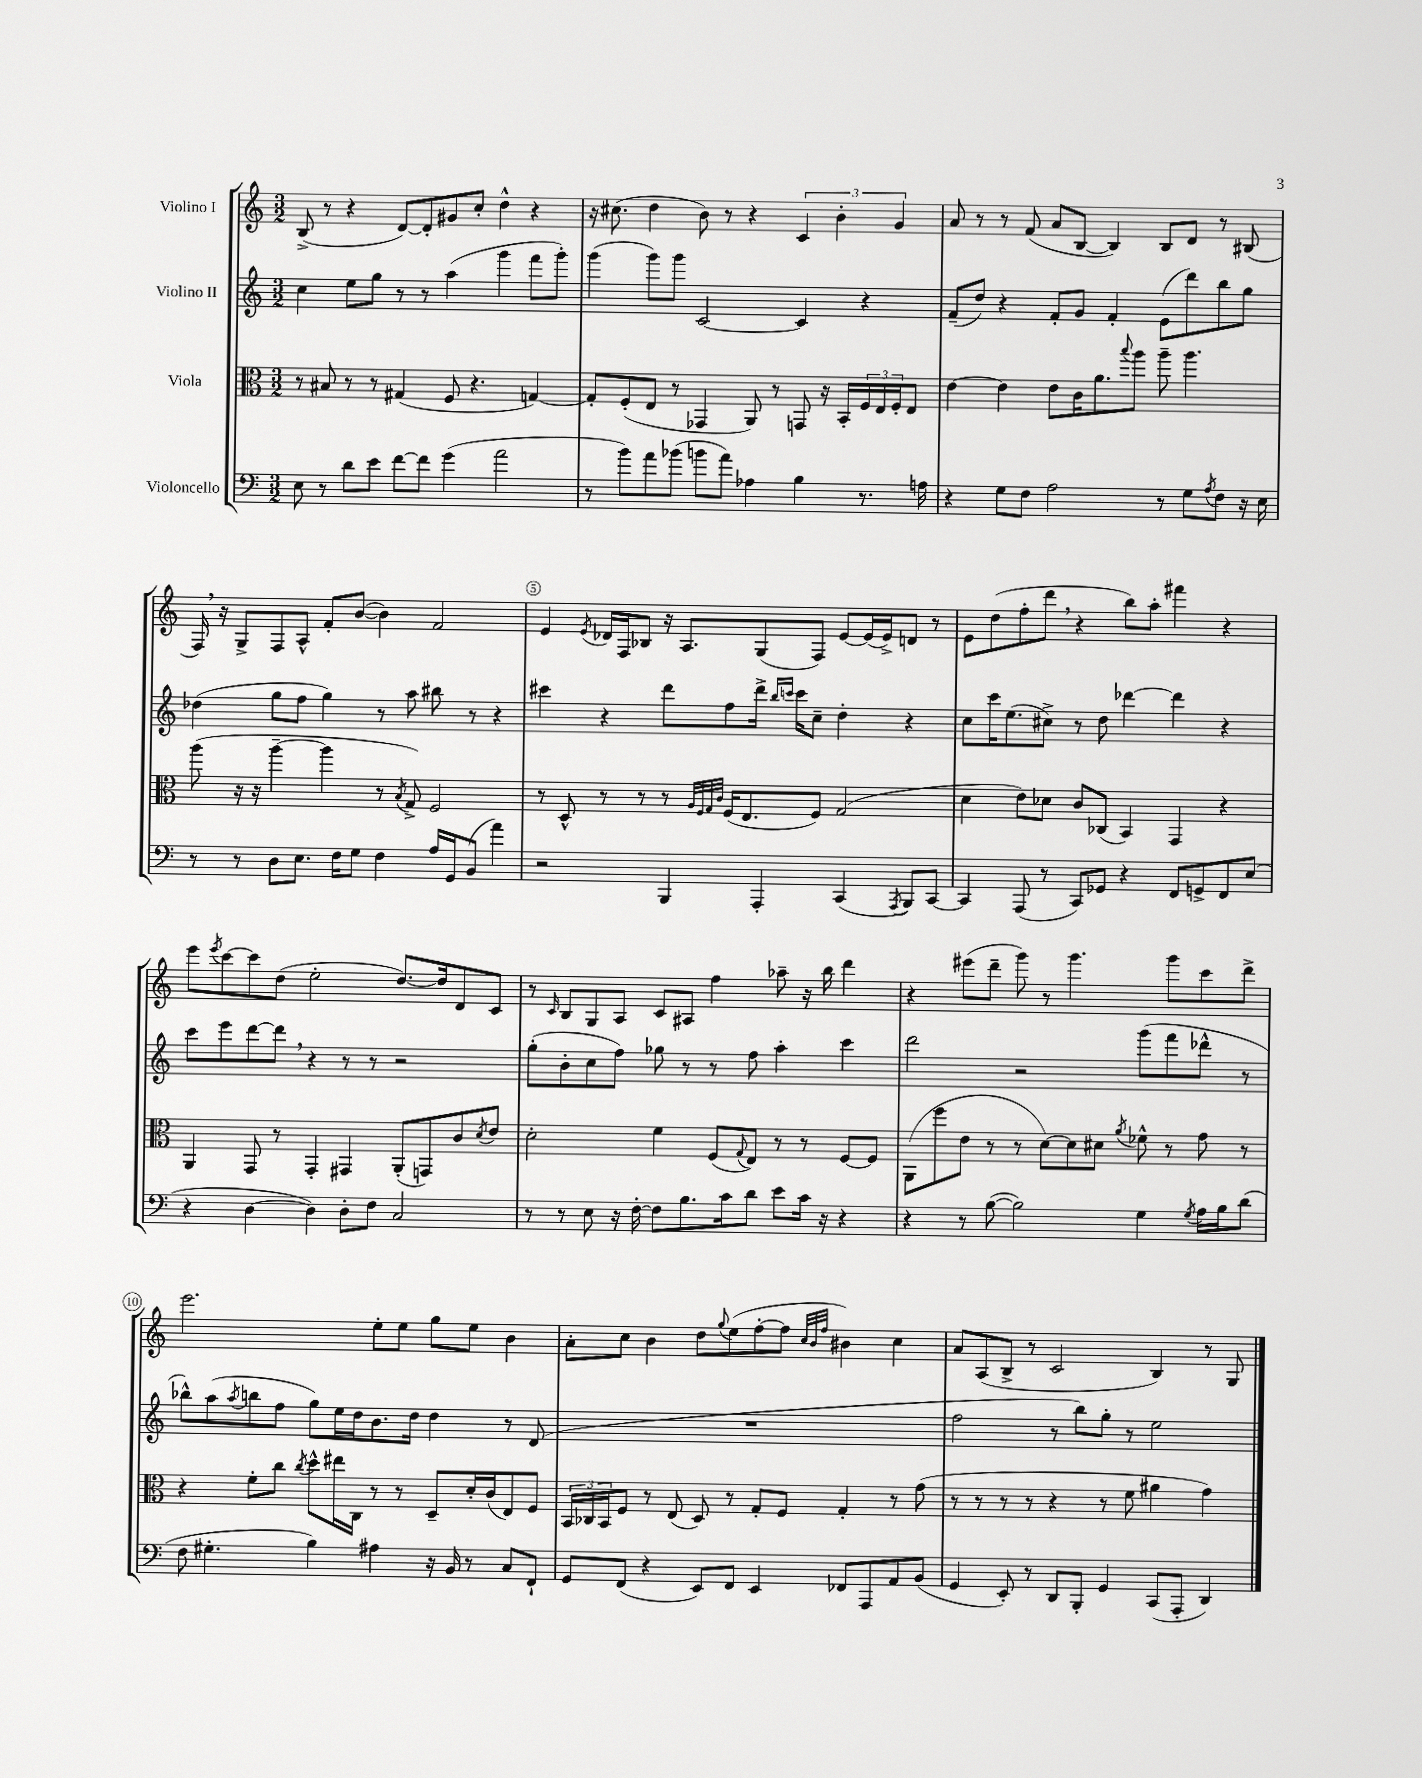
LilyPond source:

<<
\new StaffGroup <<
\new Staff = "s0" \with { instrumentName = "Violino I" } {
    \clef treble \key c \major \numericTimeSignature \time 3/2
    b8->( r8 r4 d'8~) d'8-. gis'8 c''8-. d''4-^ r4 |
    r16 cis''8.( d''4 b'8) r8 r4 \tuplet 3/2 { c'4 b'4-. g'4 } |
    a'8 r8 r8 f'8( a'8 b8~ b4) b8 d'8 r8 bis8( |
    f16) \breathe r16 g8-> f8 a8-^ f'8-. b'8~( b'4) f'2 |
    e'4 \acciaccatura { e'8 } des'16 f16 bes8 r16 a8. g8( f8) e'8~ e'16( e'16->) d'8 r8 |
    e'8 d''8( f''8-. d'''8 \breathe r4 b''8) a''8-. fis'''4 r4 |
    e'''8 \acciaccatura { e'''8 } c'''8~ c'''8 d''8( e''2-. d''8.~) d''16 d'8 c'8 |
    r8 \grace { c'16 } b8 g8 a8 c'8 ais8 f''4 aes''8-- r16 b''16 d'''4 |
    r4 eis'''8( d'''8-- g'''8) r8 g'''4. g'''8 c'''8 d'''8-> |
    e'''2. e''8-. e''8 g''8 e''8 b'4 |
    a'8-. c''8 b'4 d''8 \appoggiatura { g''8 } e''8( f''8~-. f''8 \grace { c''32 b'32 f''32 } bis'4) c''4 |
    a'8 a8( b8-> r8 c'2 b4) r8 g8 \bar "|." |
}
\new Staff = "s1" \with { instrumentName = "Violino II" } {
    \clef treble \key c \major \numericTimeSignature \time 3/2
    c''4 e''8 g''8 r8 r8 a''4( g'''4 f'''8 g'''8-.) |
    g'''4( g'''8) g'''8 c'2~ c'4 r4 |
    f'8--( d''8) r4 f'8-. g'8 f'4-. e'8( d'''8) b''8 g''8 |
    des''4( g''8 f''8 g''4) r8 a''8 bis''8 r8 r4 |
    cis'''4 r4 d'''8 f''8 d'''16-> \grace { b''16 c'''16 } c'''16 c''8-- d''4-. r4 |
    c''8 c'''16 e''8.( cis''8->) r8 d''8 des'''4~ des'''4 r4 |
    c'''8 e'''8 d'''8~ d'''8 \breathe r4 r8 r8 r2 |
    g''8-.( b'8-. c''8 f''8) ges''8 r8 r8 f''8 a''4-. c'''4 |
    d'''2 r2 g'''8( f'''8 des'''8-^ r8 |
    bes''8-^) a''8( \acciaccatura { a''8 } b''8 f''8 g''8) e''16 d''16 b'8. d''16 d''4 r8 d'8( |
    R1. |
    f''2 r8 b''8) g''8-. r8 e''2 \bar "|." |
}
\new Staff = "s2" \with { instrumentName = "Viola" } {
    \clef alto \key c \major \numericTimeSignature \time 3/2
    r8 bis8 r8 r8 gis4( f8 r4. g4~) |
    g8-. f8-.( e8 r8 ges,4 a,8) r8 g,8 r16 b,16-. \tuplet 3/2 { f16 e16 f16-. } e8 |
    e'4~ e'4 e'8 c'16 a'8. \appoggiatura { b''8 } a''8 a''8-- a''4. |
    a''8( r16 r16 a''4~-- a''4 r8 \acciaccatura { b8 } g8->) f2 |
    r8 d8-^ r8 r8 r8 \grace { a32 f32 g32 c'32 } f16( e8. f8) g2( |
    d'4 e'8) des'8 c'8 ces8( b,4) g,4 r4 |
    a,4 g,8 r8 g,4-. gis,4 a,8-.( g,8) c'8 \acciaccatura { d'8 } e'8 |
    d'2-. f'4 f8( \appoggiatura { g8 } e8) r8 r8 f8~ f8 |
    a,8( f''8 e'8 r8 r8 d'8~) d'8 dis'8 \acciaccatura { a'8 } fes'8-^ r8 g'8 r8 |
    r4 f'8-. c''8 \acciaccatura { c''8 } d''8-^ eis''16 c16 r8 r8 d8-- d'16-. c'16( e8) f8 |
    \tuplet 3/2 { b,16 ces16 b,16 } f8 r8 e8( d8) r8 g8-. f8 g4-. r8 g'8( |
    r8 r8 r8 r8 r4 r8 f'8 ais'4 g'4) \bar "|." |
}
\new Staff = "s3" \with { instrumentName = "Violoncello" } {
    \clef bass \key c \major \numericTimeSignature \time 3/2
    e8 r8 d'8 e'8 f'8~ f'8 g'4( a'2 |
    r8 b'8) a'8 bes'8( b'8 a'8) aes4 b4 r8. a16 |
    r4 g8 f8 a2 r8 g8 \acciaccatura { a8 } f8 r16 e16 |
    r8 r8 d8 e8. f16 g8 f4 a16 g,16 b,8( a'4) |
    r2 b,,4 a,,4-. c,4( \acciaccatura { a,,8 } b,,8) c,8~ |
    c,4 a,,8( r8 c,8) ges,8 r4 f,8 g,8-> f,8 e8( |
    r4 d4~ d4) d8-. f8 c2 |
    r8 r8 e8 r16 f16~-. f8 b8. c'16 d'8 e'8 c'16 r16 r4 |
    r4 r8 b8~( b2) g4 \acciaccatura { g8 } a16 b16 d'8( |
    f8 gis4.-. b4) ais4 r16 b,16 r8 c8 f,8-! |
    g,8 f,8( r4 e,8) f,8 e,4 fes,8 a,,8 a,8 b,8( |
    g,4 e,8-.) r8 d,8 b,,8-. g,4 c,8( a,,8-. d,4) \bar "|." |
}
>>
>>
\layout { \context { \Score \override BarNumber.break-visibility = ##(#f #t #t) barNumberVisibility = #(every-nth-bar-number-visible 5) \override BarNumber.stencil = #(make-stencil-circler 0.1 0.3 ly:text-interface::print) } }
